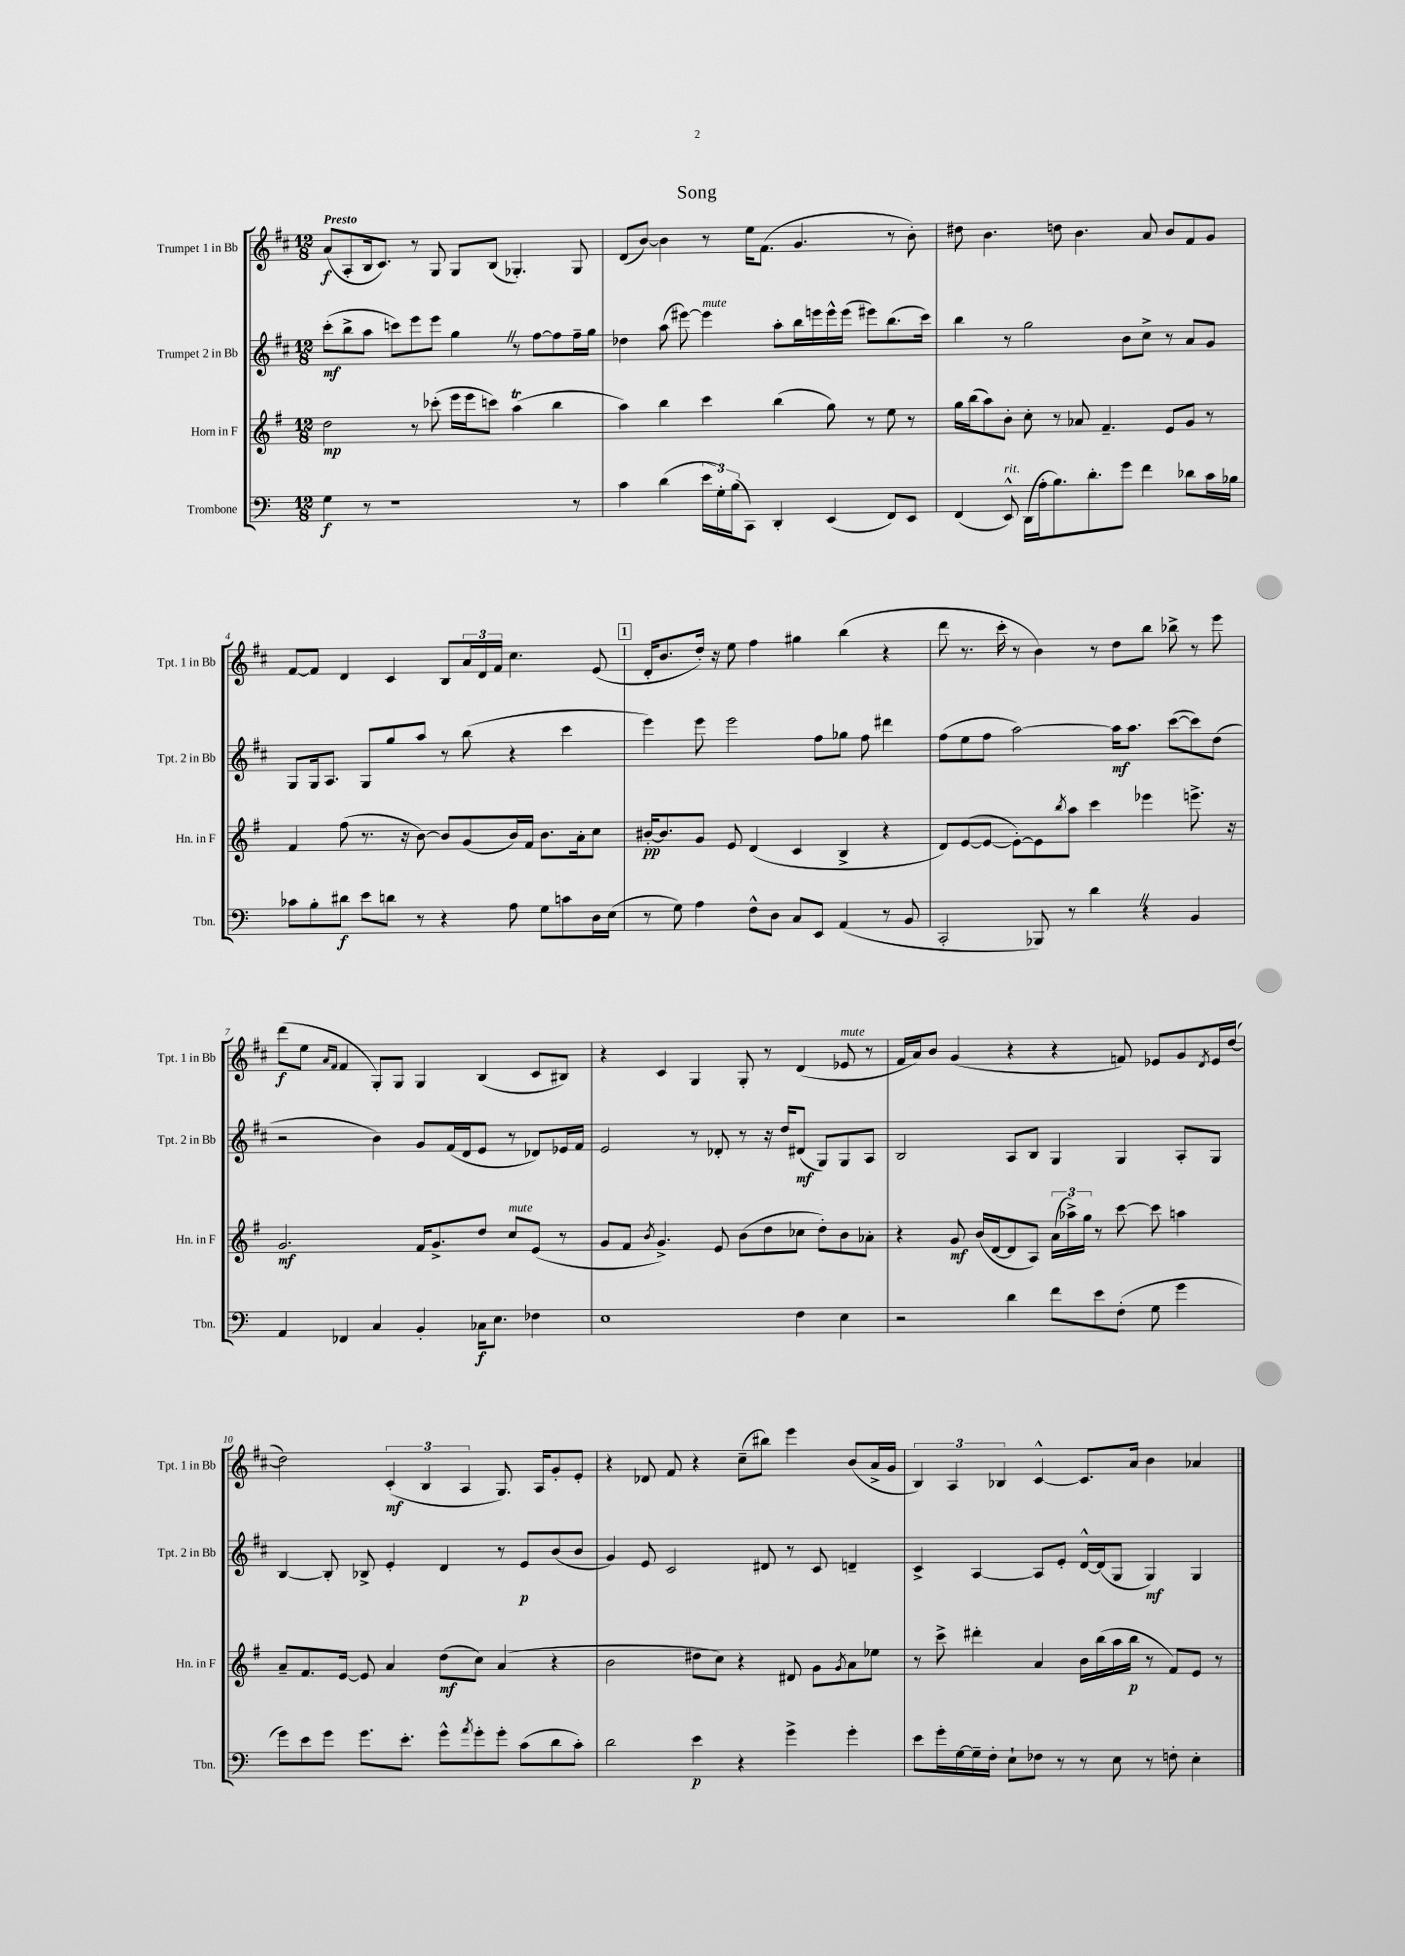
\header { title = "Song" }
<<
\new StaffGroup <<
\new Staff = "s0" \with { instrumentName = "Trumpet 1 in Bb" shortInstrumentName = "Tpt. 1 in Bb" } {
    \clef treble \key d \major \numericTimeSignature \time 12/8 \tempo "Presto"
    a'8\f( a8-. b16 cis'8.) r8 g8 g8 b8( ges4.-.) ges8 |
    d'8( b'8~) b'4 r8 e''16 fis'8.( g'4. r8 b'8-.) |
    dis''8 b'4. d''8 b'4. a'8 b'8 fis'8 g'8 |
    fis'8~ fis'8 d'4 cis'4 b8 \tuplet 3/2 { a'16 d'16 fis'16 } cis''4. e'8( |
    \mark \markup { \box "1" } d'16-. b'8. d''16-.) r16 e''8 fis''4 gis''4 b''4( r4 |
    d'''8 r8. cis'''16-. r8 b'4) r8 d''8 b''8 bes''8-> r8 e'''8 |
    d'''8\f( e''8 \grace { a'16 fis'16 } fis'4 g8-.) g8 g4 b4( cis'8 bis8) |
    r4 cis'4 g4 g8-. r8 d'4( ees'8^\markup { \italic "mute" } r8 |
    fis'16 a'16) b'8 g'4( r4 r4 f'8) ees'8 g'8 \acciaccatura { d'8 } ees'16 d''16~( |
    d''2) \tuplet 3/2 { cis'4-.\mf( b4 a4 } g8.) a16 g'8-. e'8-. |
    r4 des'8 fis'8 r4 cis''8--( bis''8) e'''4 b'8( a'16-> g'16 |
    \tuplet 3/2 { b4) a4 bes4 } cis'4~-^ cis'8. a'16 b'4 aes'4 \bar "|." |
}
\new Staff = "s1" \with { instrumentName = "Trumpet 2 in Bb" shortInstrumentName = "Tpt. 2 in Bb" } {
    \clef treble \key d \major \numericTimeSignature \time 12/8
    cis'''8-.\mf( b''8-> a''8 c'''8) e'''8 e'''8 g''4 \once \override BreathingSign.text = \markup { \musicglyph "scripts.caesura.straight" } \breathe r8 fis''8~ fis''8 fis''16-- g''16 |
    des''4 a''8( eis'''8~) eis'''4^\markup { \italic "mute" } a''8-. b''16 e'''16 e'''16-^ e'''16( eis'''8) b''8.( cis'''16) |
    b''4 r8 g''2 b'8 cis''8-> r8 a'8 g'8 |
    g8 g16 a8. g8 g''8 a''8 r8 b''8( r4 cis'''4 |
    \mark \markup { \box "1" } e'''4) e'''8 e'''2 fis''8 ges''8 fis''8 dis'''4 |
    fis''8( e''8 fis''8 a''2~) a''16\mf a''8. cis'''8~( cis'''8) d''8( |
    r2 b'4) g'8 fis'16( d'16 e'8 r8 des'8) ees'16 fis'16 |
    e'2 r8 des'8-. r8 r16 d''16 dis'8\mf( g8) g8 a8 |
    b2 a8 b8 g4 g4 a8-. g8 |
    b4~ b8-. bes8-> e'4-. d'4 r8 e'8\p b'8( b'8 |
    g'4) e'8 cis'2 dis'8 r8 cis'8 d'4-- |
    cis'4-> a4~ a8 e'8-. d'16~-^ d'16( g8 g4\mf) g4 \bar "|." |
}
\new Staff = "s2" \with { instrumentName = "Horn in F" shortInstrumentName = "Hn. in F" } {
    \clef treble \key g \major \numericTimeSignature \time 12/8
    d''2\mp r8 ces'''8-.( e'''16 e'''16 c'''8) a''4\trill( b''4 |
    a''4) b''4 c'''4 b''4( g''8) r8 e''8 r8 |
    g''16 b''16( a''8) b'8-. c''8-. r8 aes'8 fis'4.-- e'8 g'8 r8 |
    fis'4 fis''8( r8. r16 b'8~) b'8 g'8( b'16) fis'16 b'8. a'16-. c''8 |
    \mark \markup { \box "1" } bis'16~-.\pp bis'8. g'8 e'8 d'4( c'4 b4-> r4 |
    d'8) e'8~( e'8~ e'8~-.) e'8 \acciaccatura { b''8 } a''8 c'''4 ees'''4 e'''8.-> r16 |
    g'2.\mf fis'16 g'8.-> d''8 c''8^\markup { \italic "mute" } e'8( r8 |
    g'8 fis'8 \acciaccatura { b'8 } g'4.->) e'8 b'8( d''8 ces''8 d''8-.) b'8 aes'8-. |
    r4 g'8\mf b'16( d'16~ d'8 a8) \tuplet 3/2 { a'16( aes''16->) g''16 } r8 c'''8~ c'''8 a''4 |
    a'8-- fis'8. e'16~ e'8 a'4 d''8\mf( c''8) a'4( r4 |
    b'2 dis''8 c''8) r4 dis'8 g'8 \acciaccatura { g'8 } a'8 ees''8 |
    r8 c'''8-> dis'''4-. a'4 b'16 b''16( a''16 b''16\p r8 fis'8) e'8 r8 \bar "|." |
}
\new Staff = "s3" \with { instrumentName = "Trombone" shortInstrumentName = "Tbn." } {
    \clef bass \key c \major \numericTimeSignature \time 12/8
    g4\f r8 r1 r8 |
    c'4 d'4( \tuplet 3/2 { e'16 g16-.) b16( } c,8) d,4-. e,4( f,8) e,8 |
    f,4( e,8-^^\markup { \italic "rit." }) d,16( a16-. b8.) d'8.-. g'8 f'4 des'8 c'16 bes16 |
    ces'8 b8-. dis'8\f e'8 d'8 r8 r4 a8 g8 c'8 d16 e16( |
    \mark \markup { \box "1" } r8 g8) a4 f8-^ d8 c8 e,8 a,4( r8 b,8 |
    c,2-. bes,,8) r8 d'4 \once \override BreathingSign.text = \markup { \musicglyph "scripts.caesura.straight" } \breathe r4 b,4 |
    a,4 fes,4 c4 b,4-. ces16\f e8. fes4 |
    e1 f4 e4 |
    r2 d'4 f'8 e'8 f8-.( g8 g'4 |
    g'8) e'8 g'8 g'8. e'8.-. g'8-^ \acciaccatura { a'8 } g'8-. g'8-. c'8( d'8 c'8-.) |
    d'2 e'4\p r4 g'4-> g'4-. |
    e'8 g'16-. g16~ g16-- f16-. e8-! fes8 r8 r8 e8 r8 f8-. e4-. \bar "|." |
}
>>
>>
